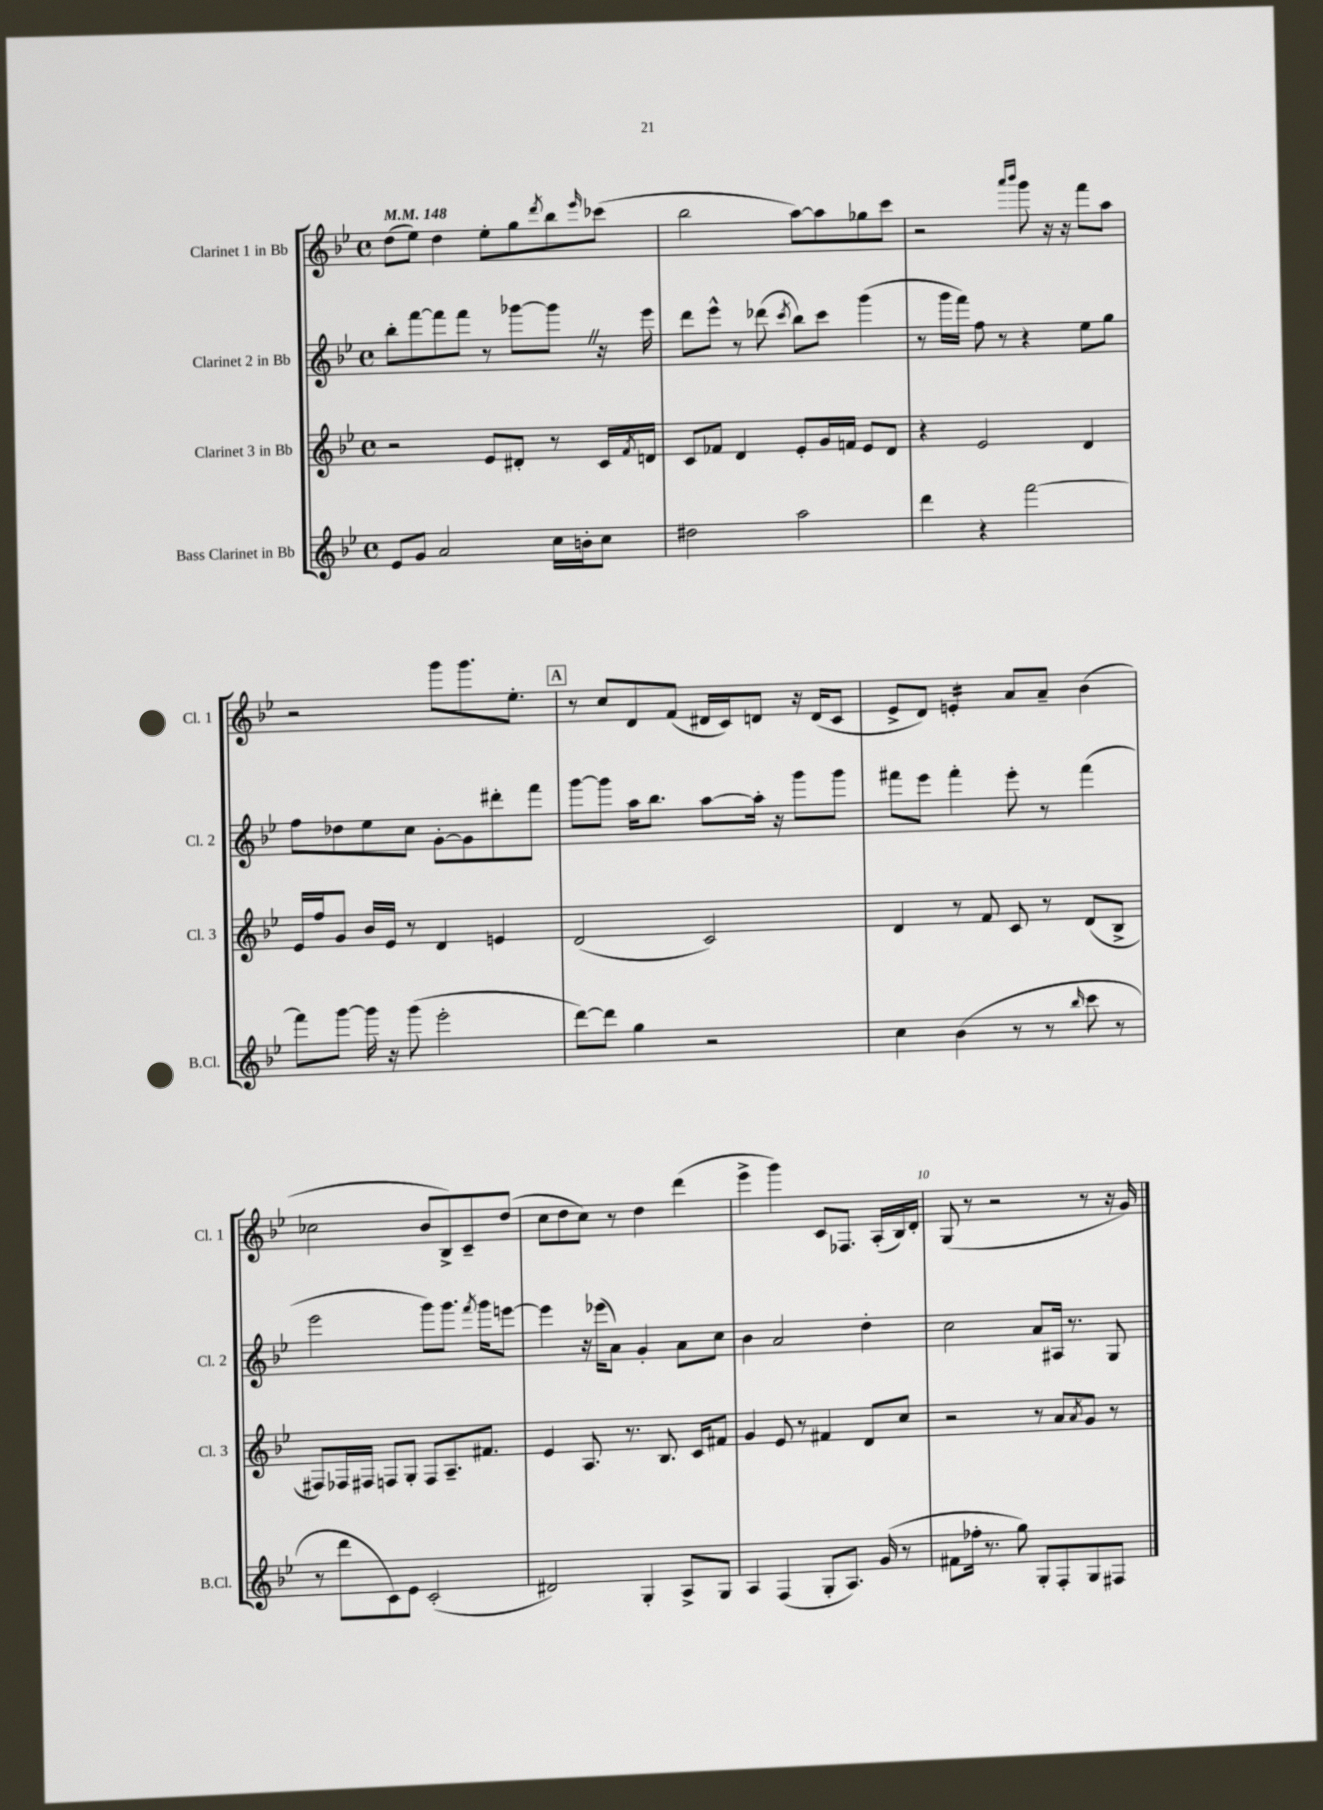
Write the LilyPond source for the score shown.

<<
\new StaffGroup <<
\new Staff = "s0" \with { instrumentName = "Clarinet 1 in Bb" shortInstrumentName = "Cl. 1" } {
    \clef treble \key bes \major \defaultTimeSignature \time 4/4 \tempo 4 = 148
    d''8( ees''8) d''4 ees''8-. g''8 \acciaccatura { d'''8 } bes''8 \grace { ees'''16 } ces'''8( |
    bes''2 a''8~) a''8 ges''8 c'''8 |
    r2 \grace { a'''16 bes'''16 } g'''8 r16 r16 f'''8 a''8 |
    r2 g'''8 g'''8. ees''8.-. |
    \mark \markup { \box "A" } r8 c''8 d'8 f'8( dis'16 c'16) d'8 r16 d'16( c'8 |
    ees'8-> d'8) e'4:16-. a'8 a'8-- bes'4( |
    ces''2 bes'8 bes8->) c'8-- d''8( |
    c''8 d''8 c''8) r8 d''4 d'''4( |
    ees'''4-> g'''4) c'8 fes8. a16-.( bes16) d'16-. |
    g8( r8 r2 r8 r16 g'16) \bar "|." |
}
\new Staff = "s1" \with { instrumentName = "Clarinet 2 in Bb" shortInstrumentName = "Cl. 2" } {
    \clef treble \key bes \major \defaultTimeSignature \time 4/4
    bes''8-. f'''8~ f'''8 f'''8 r8 ges'''8~ ges'''8 \once \override BreathingSign.text = \markup { \musicglyph "scripts.caesura.straight" } \breathe r16 ees'''16 |
    d'''8 ees'''8-^ r8 des'''8( \acciaccatura { c'''8 } bes''8) c'''8 g'''4( |
    r8 g'''16 f'''16) f''8 r8 r4 ees''8 g''8 |
    f''8 des''8 ees''8 c''8 g'8~-. g'8 dis'''8-. f'''8 |
    \mark \markup { \box "A" } g'''8~ g'''8 a''16 bes''8. a''8~ a''16-. r16 g'''8 g'''8 |
    fis'''8 ees'''8 fis'''4-. ees'''8-. r8 fis'''4( |
    ees'''2 g'''8) g'''8. \acciaccatura { f'''8 } g'''16 e'''8~ |
    e'''4 r16 ees'''16( a'8) g'4-. a'8 c''8 |
    bes'4 a'2 d''4-. |
    c''2 a'8 ais16 r8. g8 \bar "|." |
}
\new Staff = "s2" \with { instrumentName = "Clarinet 3 in Bb" shortInstrumentName = "Cl. 3" } {
    \clef treble \key bes \major \defaultTimeSignature \time 4/4
    r2 ees'8 dis'8-. r8 c'16 \acciaccatura { f'8 } d'16 |
    c'8 fes'8 d'4 ees'8-. g'16 f'16 ees'8 d'8 |
    r4 ees'2 d'4 |
    ees'16 f''16 g'8 bes'16 ees'16 r8 d'4 e'4 |
    \mark \markup { \box "A" } d'2( c'2) |
    d'4 r8 f'8 c'8 r8 d'8( bes8-> |
    fis8) fes16 fis16 f8 g8-. f8 a8.-- fis'8. |
    ees'4 a8. r8. bes8. c'16 fis'8 |
    g'4 ees'8 r8 fis'4 d'8 c''8 |
    r2 r8 a'8 \acciaccatura { a'8 } g'8 r8 \bar "|." |
}
\new Staff = "s3" \with { instrumentName = "Bass Clarinet in Bb" shortInstrumentName = "B.Cl." } {
    \clef treble \key bes \major \defaultTimeSignature \time 4/4
    ees'8 g'8 a'2 c''16 b'16-. c''8 |
    dis''2 a''2 |
    d'''4 r4 f'''2~ |
    f'''8 g'''8~ g'''16 r16 g'''8( ees'''2-. |
    \mark \markup { \box "A" } d'''8~) d'''8 g''4 r2 |
    c''4 bes'4( r8 r8 \grace { bes''16 } c'''8 r8 |
    r8 d'''8 c'8) ees'8 c'2-.( |
    dis'2) g4-. a8-> g8 |
    a4 f4( g8-. a8.) g'16( r8 |
    fis'8 fes''16-. r8. g''8) g8-. f8-. g8 fis8 \bar "|." |
}
>>
>>
\layout { \context { \Score \override BarNumber.break-visibility = ##(#f #t #t) barNumberVisibility = #(every-nth-bar-number-visible 5) } }
